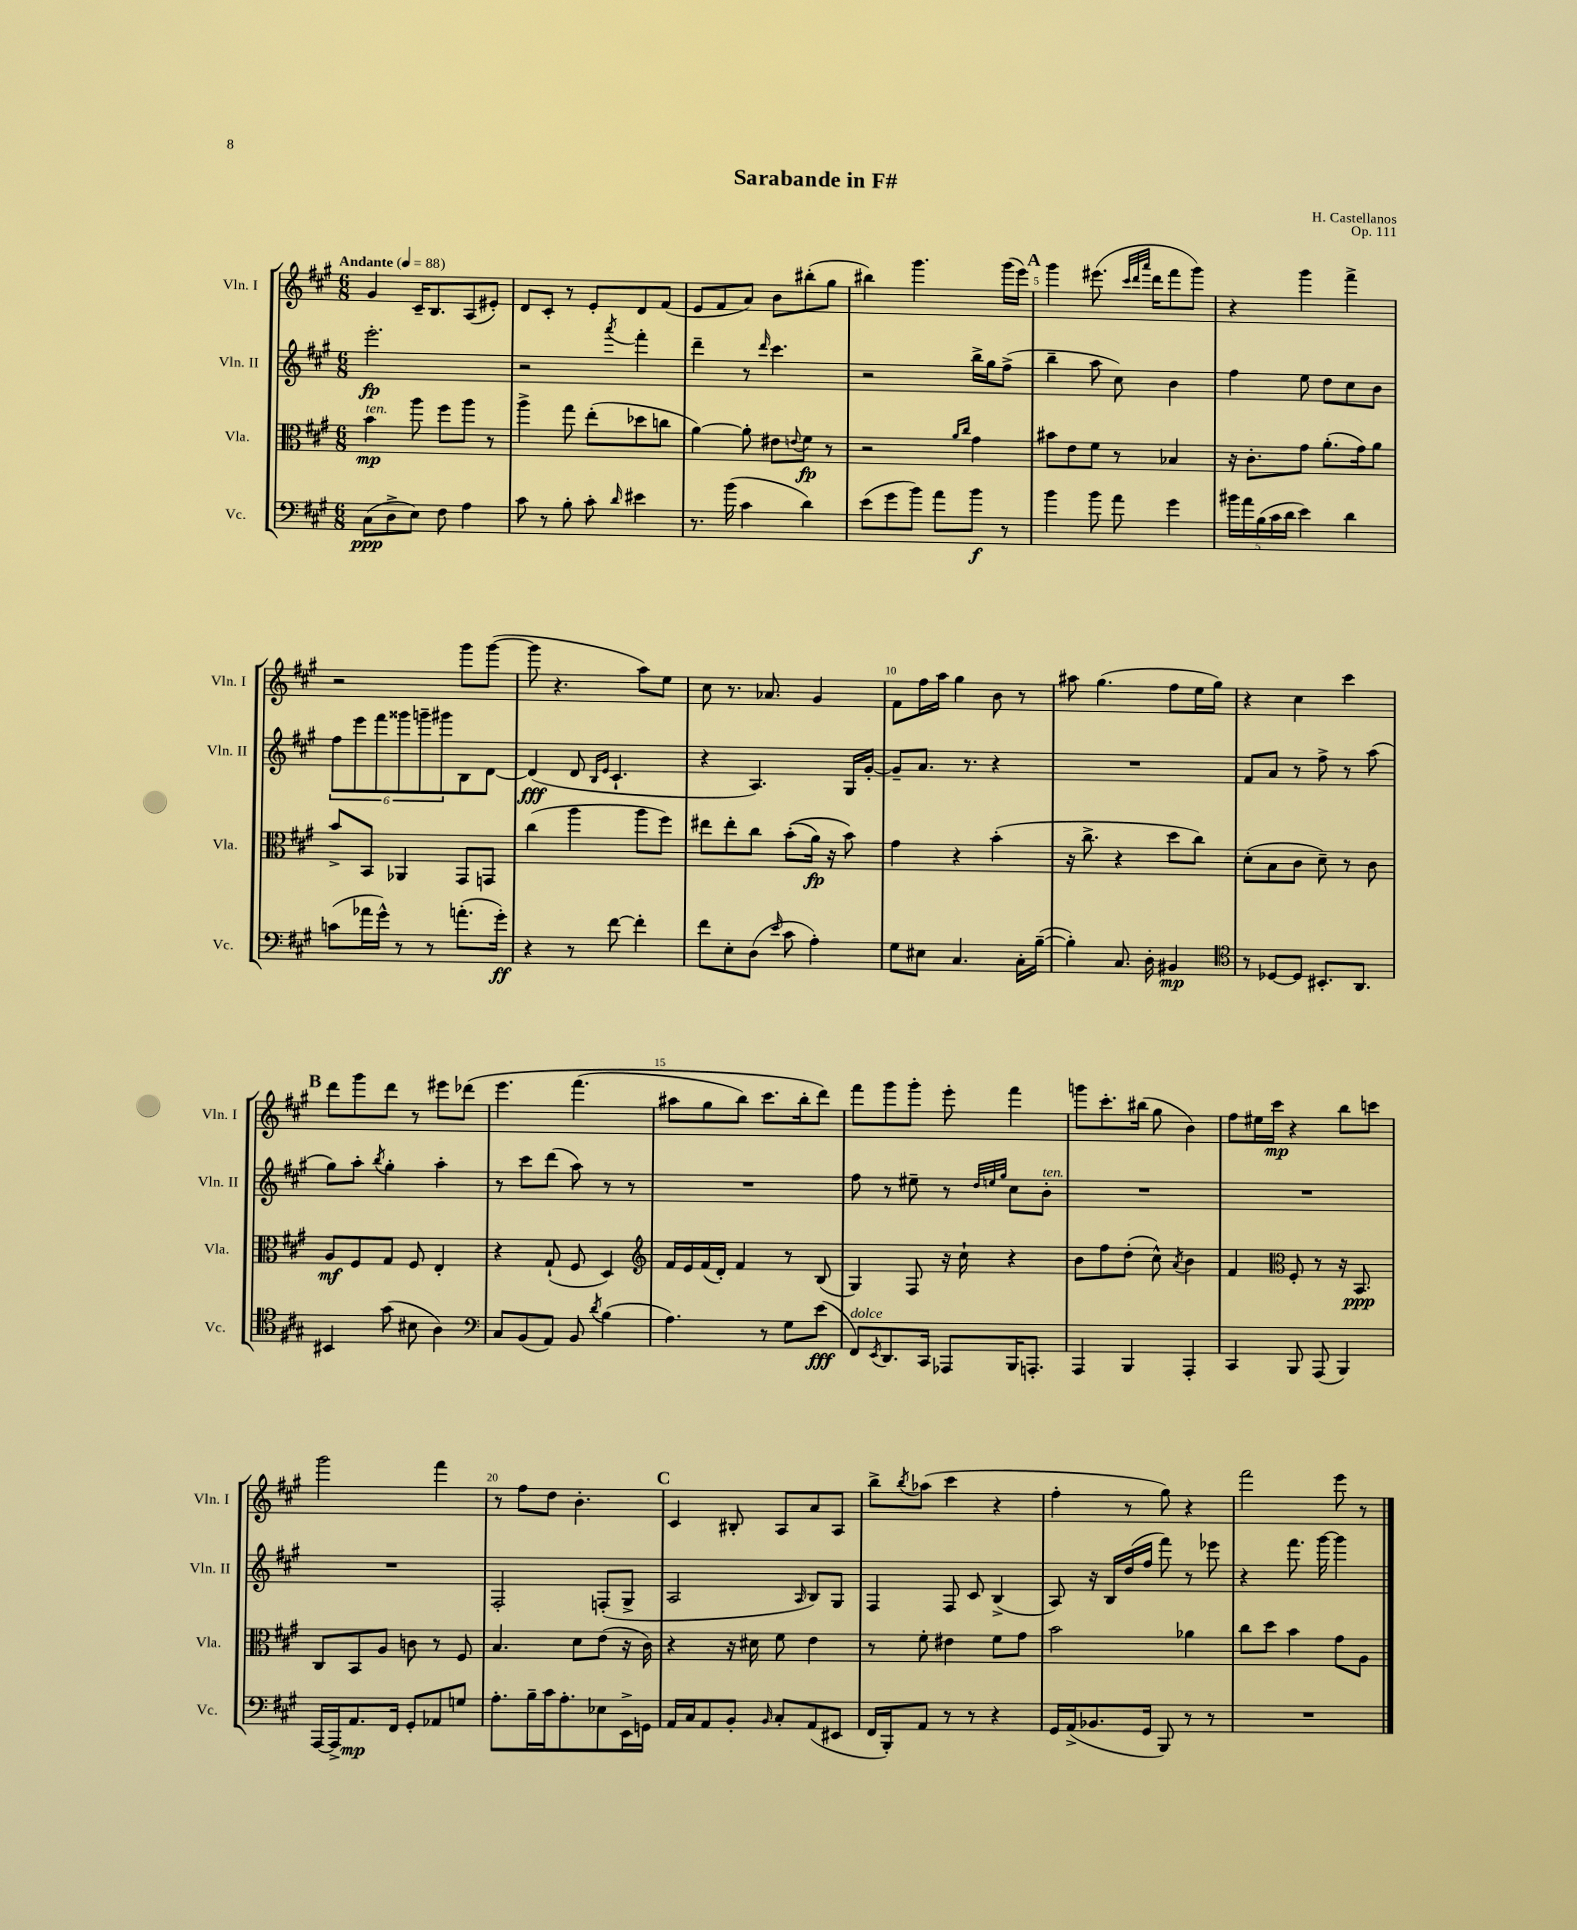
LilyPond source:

\header { title = "Sarabande in F#" composer = "H. Castellanos" opus = "Op. 111" }
<<
\new StaffGroup <<
\new Staff = "s0" \with { instrumentName = "Vln. I" shortInstrumentName = "Vln. I" } {
    \clef treble \key a \major \numericTimeSignature \time 6/8 \tempo "Andante" 4 = 88
    gis'4 cis'16-- b8. a8( eis'8-.) |
    d'8 cis'8-. r8 e'8-. d'8 fis'8( |
    e'8 fis'8 a'8) b'8 bis''8-.( gis''8 |
    bis''4) gis'''4. gis'''16( e'''16) |
    \mark \markup { \bold "A" } gis'''4 eis'''8.( \grace { cis'''32 d'''32 a'''32 } d'''16 fis'''8 gis'''8) |
    r4 gis'''4 fis'''4-> |
    r2 gis'''8 gis'''8~( |
    gis'''8 r4. a''8) e''8 |
    cis''8 r8. aes'8. gis'4 |
    fis'8 fis''16 a''16 gis''4 b'8 r8 |
    ais''8 gis''4.( fis''8 e''16 gis''16) |
    r4 cis''4 cis'''4 |
    \mark \markup { \bold "B" } d'''8 gis'''8 d'''8 r8 eis'''8 des'''8\( |
    e'''4. fis'''4.( |
    ais''8 gis''8 b''8) cis'''8. b''16-. d'''8\) |
    fis'''8 gis'''8 gis'''8-. e'''8-. fis'''4 |
    g'''8 cis'''8.-. bis''16( gis''8 b'4) |
    fis''8 eis''16 cis'''16\mp r4 b''8 c'''8 |
    gis'''2 fis'''4 |
    r8 fis''8 d''8 b'4.-. |
    \mark \markup { \bold "C" } cis'4 bis8-. a8 a'8 a8 |
    b''8-> \acciaccatura { b''8 } aes''8( cis'''4 r4 |
    fis''4-. r8 gis''8) r4 |
    fis'''2 e'''8 r8 \bar "|." |
}
\new Staff = "s1" \with { instrumentName = "Vln. II" shortInstrumentName = "Vln. II" } {
    \clef treble \key a \major \numericTimeSignature \time 6/8
    e'''2.-.\fp |
    r2 \acciaccatura { a'''8 } fis'''4-. |
    d'''4-- r8 \grace { d'''16 } cis'''4. |
    r2 b''16-> gis''16 fis''8->( |
    \mark \markup { \bold "A" } b''4-- a''8 cis''8) b'4 |
    fis''4 e''8 d''8 cis''8 b'8 |
    \tuplet 6/4 { fis''8 e'''8 fis'''8 gisis'''8 g'''8-- gis'''8 } b8 d'8~ |
    d'4\fff( d'8 \grace { b16 e'16 } cis'4.-! |
    r4 a4.) gis16 gis'16~-. |
    gis'8-- a'8. r8. r4 |
    R2. |
    fis'8 a'8 r8 fis''8-> r8 a''8( |
    \mark \markup { \bold "B" } gis''8) a''8-. \acciaccatura { b''8 } gis''4-. a''4-. |
    r8 cis'''8 d'''8( a''8) r8 r8 |
    R2. |
    fis''8 r8 eis''8-- r8 \grace { d''32 e''32 gis''32 } cis''8 b'8-.^\markup { \italic "ten." } |
    R2. |
    R2. |
    R2. |
    fis2-. f8-.( gis8-> |
    \mark \markup { \bold "C" } a2 \grace { a16 } b8) gis8 |
    fis4 fis8 cis'8 b4->( |
    a8) r16 b16 d''16( fis''16 fis'''8) r8 ees'''8 |
    r4 fis'''8. gis'''16~ gis'''4 \bar "|." |
}
\new Staff = "s2" \with { instrumentName = "Vla." shortInstrumentName = "Vla." } {
    \clef alto \key a \major \numericTimeSignature \time 6/8
    b'4\mp^\markup { \italic "ten." } a''8 fis''8 a''8 r8 |
    a''4-> gis''8 e''8-.( des''8 c''8 |
    a'4~) a'8-. eis'8 \appoggiatura { e'8 } fis'8\fp r8 |
    r2 \grace { a'16 cis''16 } gis'4 |
    \mark \markup { \bold "A" } bis'8 e'8 fis'8 r8 bes4 |
    r16 cis'8.-. gis'8 a'8.-.( gis'16) a'8 |
    b'8-> b,8 aes,4 gis,8 g,8 |
    cis''4( a''4 a''8 fis''8) |
    eis''8 eis''8-. cis''8 b'8-.(\( a'16\fp) r16 b'8\) |
    gis'4 r4 b'4-.( |
    r16 cis''8.-> r4 d''8 cis''8) |
    d'8-.( b8 cis'8 d'8--) r8 cis'8 |
    \mark \markup { \bold "B" } a8\mf fis8 gis8 fis8 e4-. |
    r4 gis8-!( fis8 d4) |
    \clef treble fis'16 e'16 fis'16( d'16-.) fis'4 r8 b8( |
    gis4) fis8 r16 cis''16-! r4 |
    b'8 fis''8 d''8-.( cis''8-^) \acciaccatura { a'8 } b'4 |
    fis'4 \clef alto fis8-. r8 r16 b,8.\ppp |
    cis8 b,8 a8 c'8 r8 fis8 |
    b4. d'8 e'8( r16 cis'16) |
    \mark \markup { \bold "C" } r4 r16 dis'16 fis'8 e'4 |
    r8 fis'8-. eis'4 fis'8 gis'8 |
    b'2 aes'4 |
    cis''8 d''8 b'4 gis'8 a8 \bar "|." |
}
\new Staff = "s3" \with { instrumentName = "Vc." shortInstrumentName = "Vc." } {
    \clef bass \key a \major \numericTimeSignature \time 6/8
    cis8\ppp( d8-> e8) fis8 a4 |
    cis'8 r8 b8-. cis'8-. \grace { d'16 } eis'4 |
    r8. b'16( cis'4 d'4) |
    e'8( gis'8 b'8) a'8 b'8\f r8 |
    \mark \markup { \bold "A" } b'4 b'8 a'8 gis'4 |
    \tuplet 5/4 { bis'16 a'16 b16( cis'16 d'16 } e'4) d'4 |
    c'8( aes'16 gis'16-^) r8 r8 a'8.-.( gis'16-.\ff) |
    r4 r8 fis'8~ fis'4-. |
    fis'8 e8-. d8( \grace { e'16 } cis'8 a4-.) |
    gis8 eis8 cis4. cis16-. b16~--( |
    b4-.) cis8. d16-. bis,4\mp |
    \clef tenor r8 des8~ des8 bis,8.-. a,8. |
    \mark \markup { \bold "B" } bis,4 gis'8( bis8 a4) |
    \clef bass cis8 b,8( a,8) b,8 \acciaccatura { d'8 } b4( |
    a4.) r8 gis8 e'8\fff( |
    fis,8^\markup { \italic "dolce" }) \acciaccatura { e,8 } d,8. cis,16 aes,,8 b,,16 a,,8.-. |
    a,,4 b,,4 a,,4-. |
    cis,4 b,,8 a,,8( b,,4) |
    a,,16~ a,,16-> a,8.\mp fis,16 gis,8-. aes,8 g8 |
    a8.-. b16-- cis'16 a8.-. ees8 e,16-> g,16 |
    \mark \markup { \bold "C" } a,16 cis16 a,8 b,8-. \grace { b,16 } cis8-. a,8( eis,8 |
    fis,16 b,,16-.) a,8 r8 r8 r4 |
    gis,16 a,16->( bes,8. gis,16 b,,8) r8 r8 |
    R2. \bar "|." |
}
>>
>>
\layout { \context { \Score \override BarNumber.break-visibility = ##(#f #t #t) barNumberVisibility = #(every-nth-bar-number-visible 5) } }
